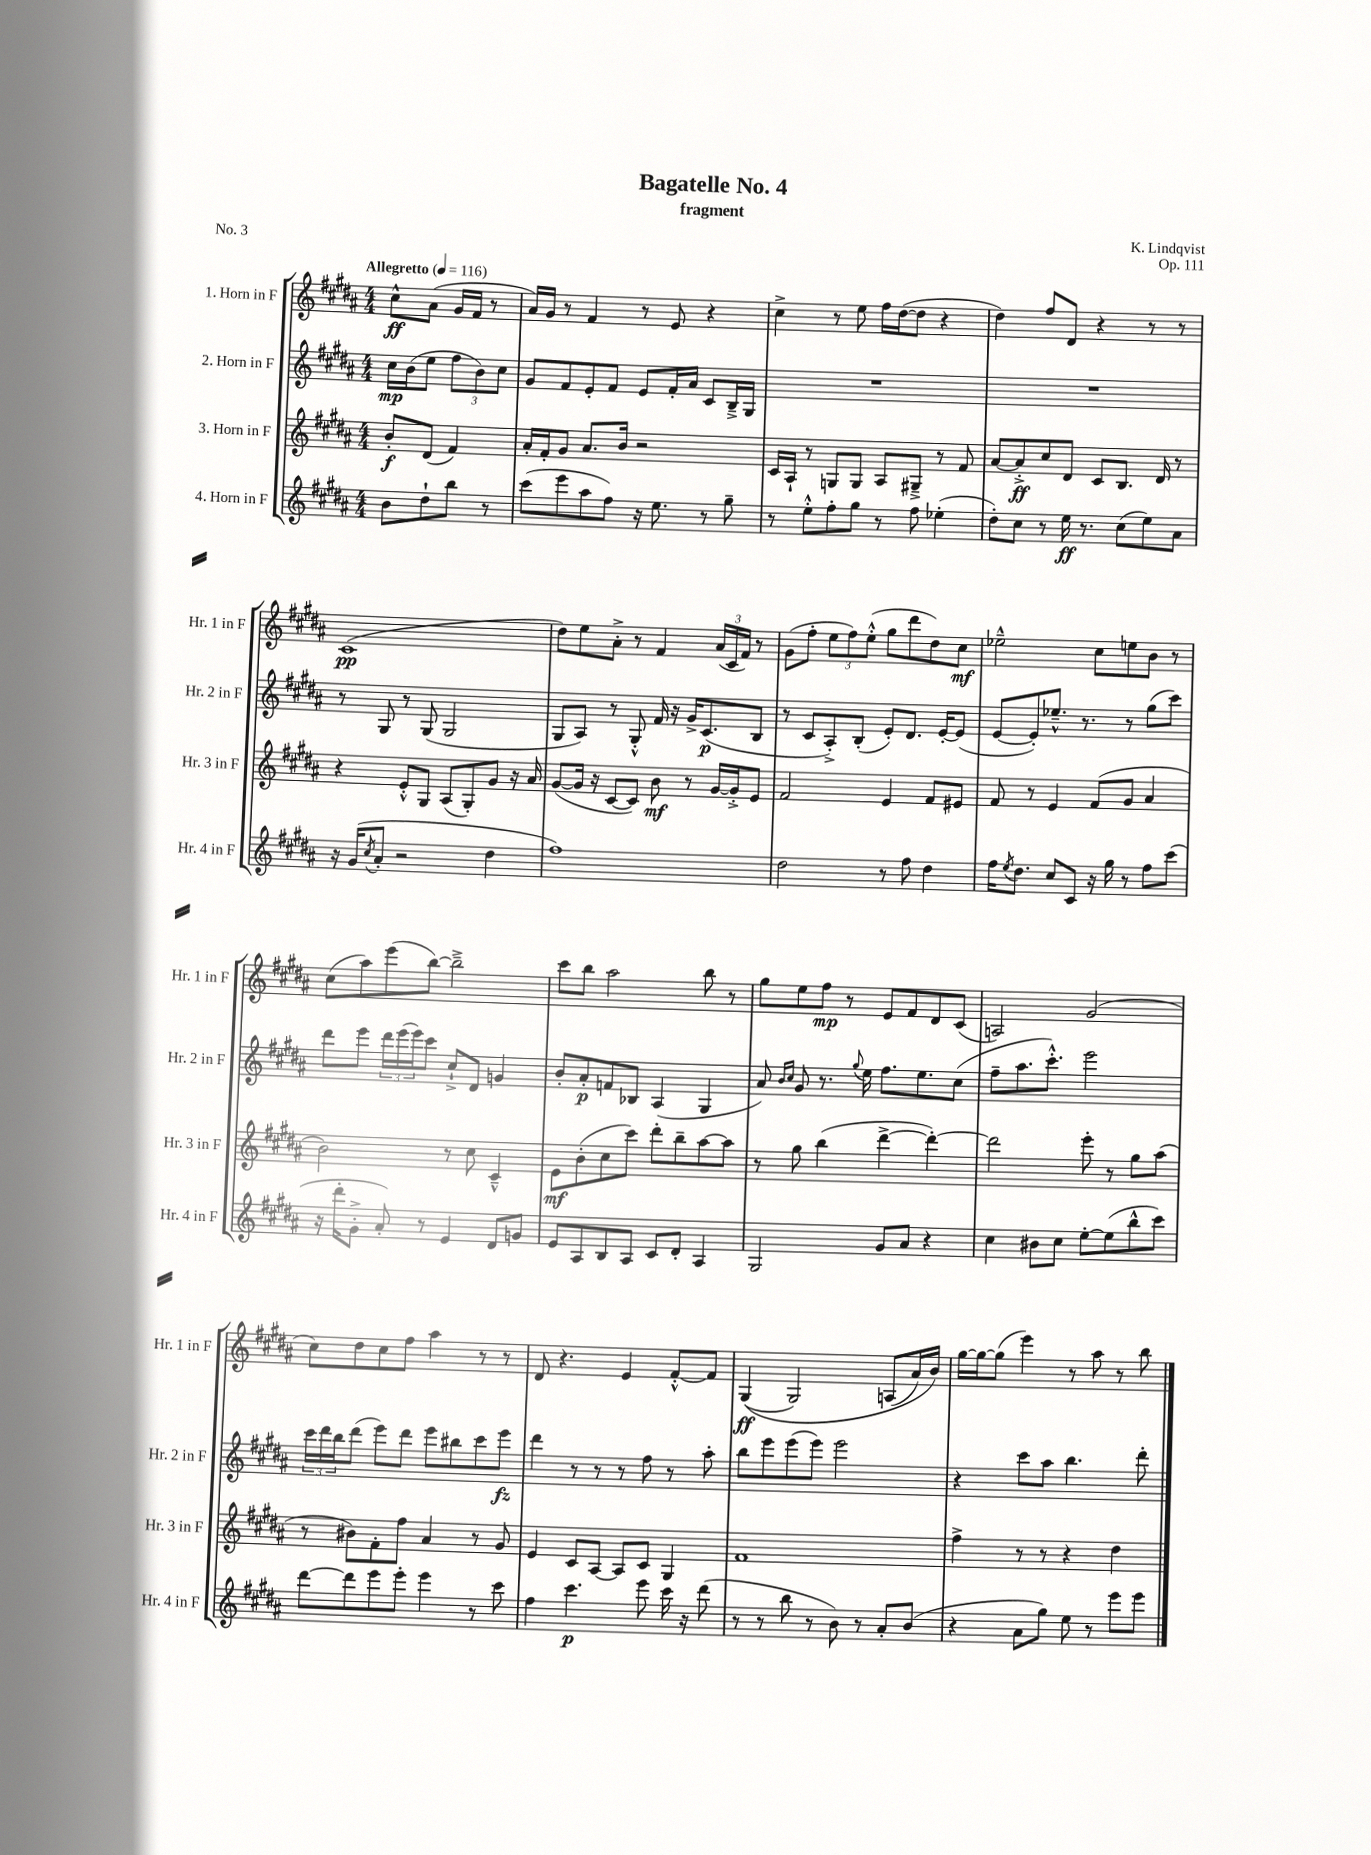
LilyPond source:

\header { title = "Bagatelle No. 4" composer = "K. Lindqvist" subtitle = "fragment" opus = "Op. 111" piece = "No. 3" }
<<
\new StaffGroup <<
\new Staff = "s0" \with { instrumentName = "1. Horn in F" shortInstrumentName = "Hr. 1 in F" } {
    \clef treble \key b \major \numericTimeSignature \time 4/4 \partial 2 \tempo "Allegretto" 4 = 116
    cis''8-^\ff ais'8( gis'16 fis'16 r8 |
    ais'16) gis'16 r8 fis'4 r8 e'8 r4 |
    cis''4-> r8 e''8 fis''16 dis''16~( dis''8 r4 |
    dis''4) fis''8 dis'8 r4 r8 r8 |
    cis'1\pp( |
    dis''8) e''8 ais'8-.-> r8 fis'4 \tuplet 3/2 { ais'16( cis'16 fis'16) } r8 |
    gis'8( fis''8-. \tuplet 3/2 { e''8 fis''8) e''8-.-^( } gis''8 dis'''8 dis''8) cis''8\mf |
    ees''2---^ cis''8 e''8 b'8 r8 |
    cis''8( ais''8) e'''8( b''8~) b''2---> |
    cis'''8 b''8 ais''2 b''8 r8 |
    gis''8 e''8 fis''8\mp r8 e'8 fis'8 dis'8 cis'8( |
    a2) gis'2( |
    cis''8) dis''8 cis''8 fis''8 ais''4 r8 r8 |
    dis'8 r4. e'4 fis'8~-.-^ fis'8 |
    gis4\ff(\( gis2) a8( ais'16) b'16\) |
    gis''16~ gis''16~ gis''8( e'''4) r8 ais''8 r8 b''8 \bar "|." |
}
\new Staff = "s1" \with { instrumentName = "2. Horn in F" shortInstrumentName = "Hr. 2 in F" } {
    \clef treble \key b \major \numericTimeSignature \time 4/4 \partial 2
    cis''16\mp b'16( e''8 \tuplet 3/2 { fis''8 b'8) cis''8 } |
    gis'8 fis'8 e'8-. fis'8 e'8 fis'16-. ais'16 cis'8 b16---> gis16 |
    R1 |
    R1 |
    r8 gis8 r8 gis8( gis2 |
    gis8 ais8) r8 gis8-.-^ fis'16 r16 gis'16-> cis'8.\p( b8 |
    r8 cis'8 ais8-.->) b8-.( e'8-.) dis'8. e'16~-. e'8( |
    e'8~ e'8-.) ees''8.---^ r8. r8 gis''8( cis'''8) |
    dis'''8 e'''8 \tuplet 3/2 { dis'''16 e'''16( e'''16) } cis'''8 cis''8-!-> dis'8 g'4 |
    b'8-. ais'8-.\p f'8 bes8 ais4( gis4 |
    ais'8) \grace { b'16 cis''16 } gis'8 r8. \appoggiatura { gis''8 } e''16 fis''8. e''8. cis''8( |
    fis''8-- ais''8. cis'''8.-.-^) e'''2 |
    \tuplet 3/2 { cis'''16 dis'''16 b''16 } dis'''8( e'''8) dis'''8 e'''8 bis''8 cis'''8 e'''8\fz |
    dis'''4 r8 r8 r8 fis''8 r8 ais''8-. |
    b''8 e'''8 e'''8( e'''8) e'''2 |
    r4 cis'''8 ais''8 b''4. dis'''8-. \bar "|." |
}
\new Staff = "s2" \with { instrumentName = "3. Horn in F" shortInstrumentName = "Hr. 3 in F" } {
    \clef treble \key b \major \numericTimeSignature \time 4/4 \partial 2
    b'8-.\f dis'8( fis'4) |
    ais'16-. fis'16-. gis'8 ais'8. b'16 r2 |
    cis'16 ais16-! r8 g8 g8 ais8 gis8---> r8 fis'8 |
    ais'8~ ais'8-.->\ff cis''8 dis'8 cis'8 b8. dis'16 r8 |
    r4 e'8-.-^ gis8 ais8( gis8-.) gis'8 r16 ais'16 |
    gis'8~( gis'16 r16 cis'8~ cis'8) b'8\mf r8 gis'16~ gis'16-.-> e'8 |
    fis'2 e'4 fis'8 eis'8 |
    fis'8 r8 e'4 fis'8( gis'8 ais'4 |
    b'2) r8 cis''8 cis'4---^ |
    e'8\mf b'8-.( cis''8 cis'''8) dis'''8-. b''8-- ais''8~ ais''8 |
    r8 gis''8 b''4( dis'''4~-> dis'''4~-.) |
    dis'''2 e'''8-. r8 gis''8 ais''8( |
    r8 bis'8) fis'8-. fis''8 ais'4 r8 gis'8 |
    e'4 cis'8 ais8~ ais8 cis'8 gis4 |
    fis'1 |
    fis''4-> r8 r8 r4 dis''4 \bar "|." |
}
\new Staff = "s3" \with { instrumentName = "4. Horn in F" shortInstrumentName = "Hr. 4 in F" } {
    \clef treble \key b \major \numericTimeSignature \time 4/4 \partial 2
    b'8 dis''8-! b''8 r8 |
    cis'''8( e'''8 ais''8 fis''8) r16 e''8. r8 gis''8-- |
    r8 e''8-.-^ fis''8-. gis''8 r8 fis''8 ees''4-.( |
    dis''8-.) cis''8 r8 e''16\ff r8. cis''8( e''8) ais'8 |
    r16 gis'16( \acciaccatura { cis''8 } ais'8-. r2 dis''4 |
    fis''1) |
    dis''2 r8 fis''8 dis''4 |
    fis''16 \acciaccatura { e''8 } dis''8. cis''8 cis'8 r16 gis''16 r8 fis''8 cis'''8( |
    r16 dis'''16-. gis'8-.-> ais'8-.) r8 e'4 dis'8 g'8 |
    e'8 ais8 b8 ais8 cis'8 dis'8-. ais4 |
    gis2 gis'8 ais'8 r4 |
    cis''4 bis'8 cis''8 e''8~-. e''8( b''8-^ cis'''8) |
    dis'''8~ dis'''8 e'''8 e'''8-. e'''4 r8 cis'''8 |
    fis''4 cis'''4.\p e'''8 cis'''16 r16 dis'''8( |
    r8 r8 b''8 r8 b'8) r8 ais'8-. b'8( |
    r4 ais'8 gis''8) e''8 r8 e'''8 e'''8 \bar "|." |
}
>>
>>
\layout { \context { \Score \remove "Bar_number_engraver" } }
